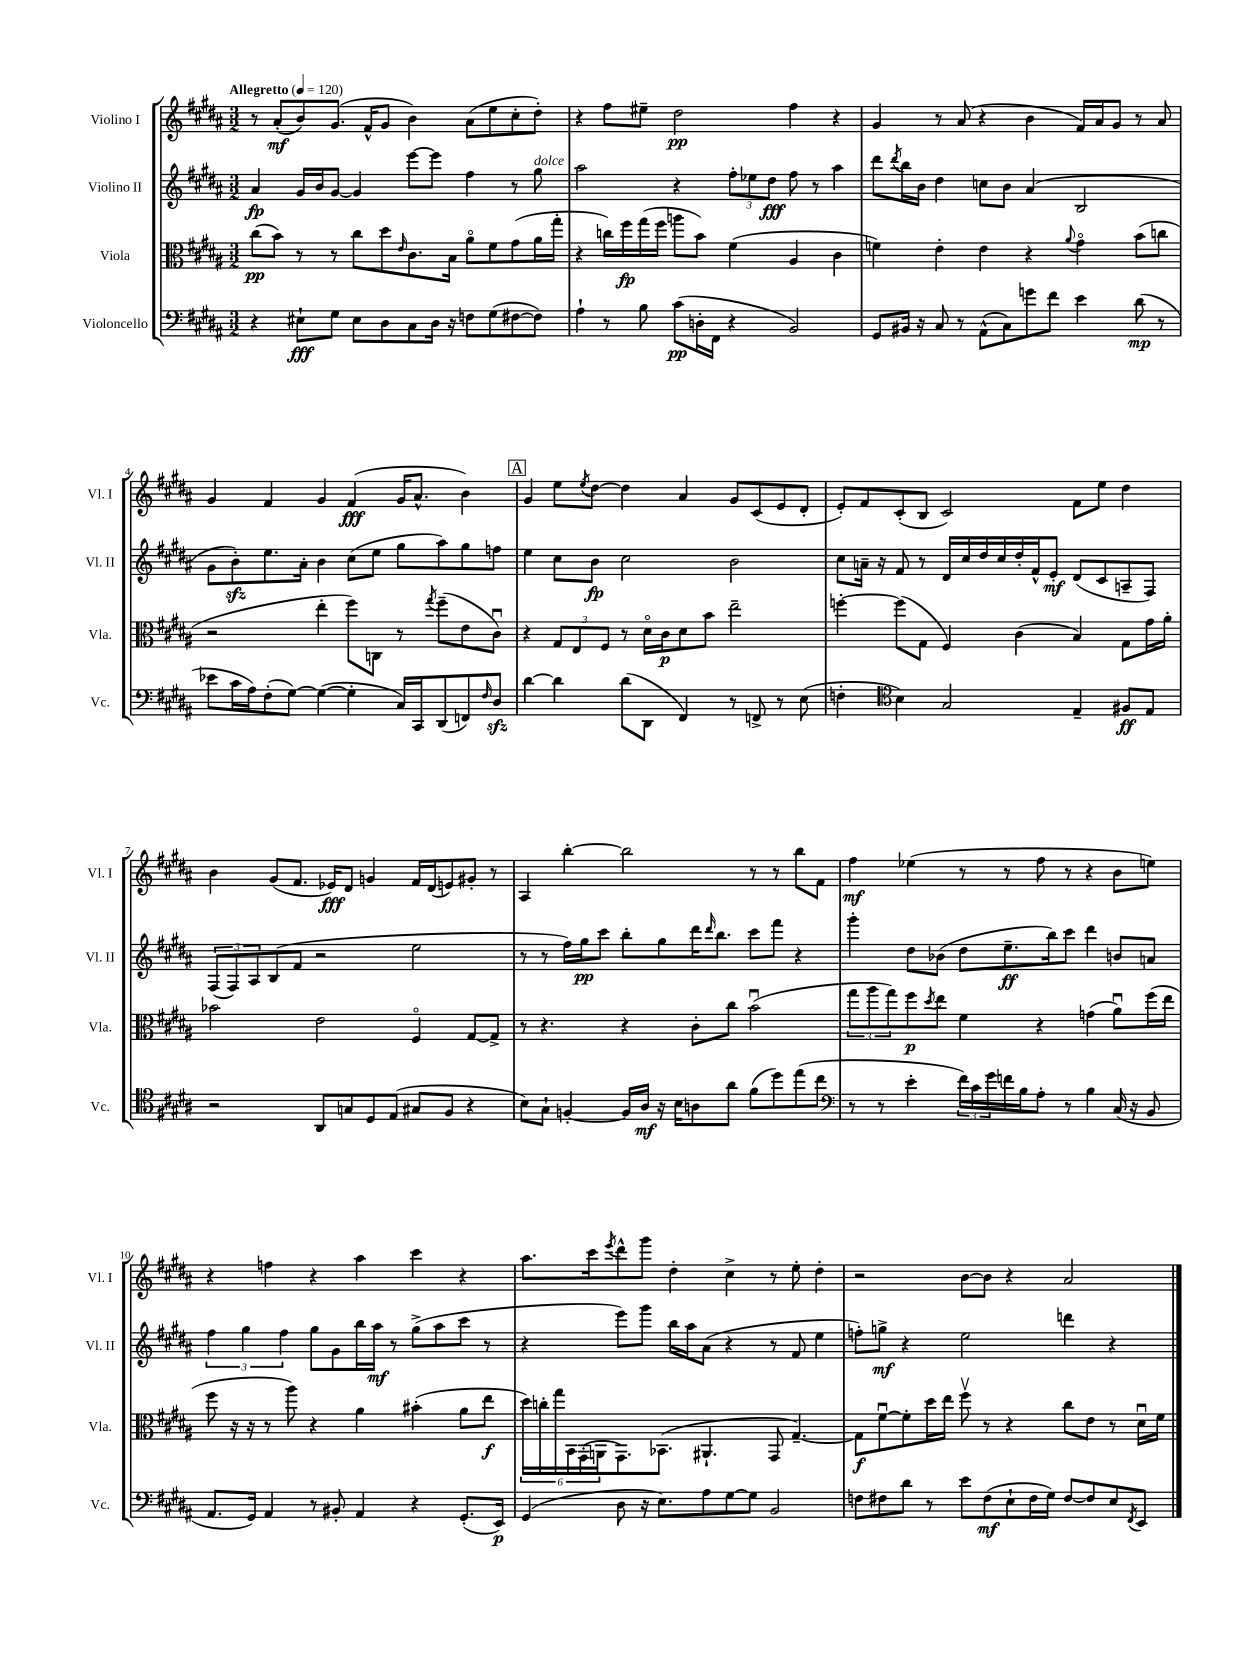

**kern	**kern	**kern	**kern
*staff4	*staff3	*staff2	*staff1
*clefF4	*clefC3	*clefG2	*clefG2
*k[f#c#g#d#a#]	*k[f#c#g#d#a#]	*k[f#c#g#d#a#]	*k[f#c#g#d#a#]
*M3/2	*M3/2	*M3/2	*M3/2
*MM120	*MM120	*MM120	*MM120
4r	(8cc#	4a#	8r
.	8b)	.	(8a#'
8E#`	8r	16g#	8b)
.	.	16b	.
8G#	8r	[8g#	(8.g#
8E#	8cc#	4g#]	.
.	.	.	16f#^^
8D#	8dd#	.	8g#
.	16qqe	.	.
8C#	8.c#	[8eee	4b)
16D#	.	8eee]	.
16r	16B	.	.
8F	8a#o	4ff#	(8a#
(8G#	8f#	.	8ee
[8F#	(8g#	8r	8cc#'
8F#])	16a#	8gg#	8dd#')
.	16gg#'	.	.
=	=	=	=
4A#`	4r	2aa#	4r
8r	16cc)	.	8ff#
.	16ff#	.	.
8B	(16gg#	.	8ee#~
.	16ff#	.	.
(8c#	8aa	4r	2dd#
16D'	8b)	.	.
16FF#	.	.	.
4r	(4f#	12ff#'	.
.	.	12ee-	.
.	.	12dd#	.
2BB)	4A#	8ff#	4ff#
.	.	8r	.
.	4c#	4aa#	4r
=	=	=	=
8GG#	4f)	8ddd#	4g#
.	.	8qddd#	.
16BB#	.	16bb	.
16r	.	16b	.
8C#	4e'	4dd#	8r
8r	.	.	(8a#
(8AA#^^	4e	8cc	4r
8C#)	.	8b	.
8g	4r	(4a#	4b
8f#	.	.	.
.	8qqa#	.	.
4e	4g#o	2B	16f#)
.	.	.	16a#
.	.	.	8g#
(8d#	(8b	.	8r
8r	8cc	.	8a#
=	=	=	=
8e-	2r	8g#	4g#
16c#	.	8b')	.
16A#)	.	.	.
(8F#'	.	8.ee	4f#
[8G#)	.	.	.
.	.	16a#'	.
(4G#_	4ee'	4b	4g#
4G#']	8ff#)	(8cc#	(4f#
.	8C	8ee	.
16C#)	8r	8gg#	16g#
16CC#	.	.	8.a#^^
.	8qgg#	.	.
(8DD#	(8ff#~	8aa#)	.
8FF)	8e	8gg#	4b)
16qqF#	.	.	.
8D#	8c#u)	8ff	.
=	=	=	=
[4d#	4r	4ee	4g#
4d#]	12G#	8cc#	8ee
.	12E	.	.
.	.	.	8qee
.	.	8b	[8dd#
.	12F#	.	.
(8d#	8r	2cc#	4dd#]
8DD#	16d#o	.	.
.	16c#	.	.
4FF#)	8d#	.	4a#
.	8b	.	.
8r	2ee~	2b	8g#
8FF^	.	.	(8c#
8r	.	.	8e
(8E	.	.	8d#'
=	=	=	=
4F'	[4ff'	8cc#	8e')
.	.	16a~	8f#
.	.	16r	.
*clefC4	*	*	*
4B)	(8ff]	8f#	(8c#'
.	8G#	8r	8B
2G#	4F#)	16d#	2c#)
.	.	16cc#	.
.	.	16dd#	.
.	.	16cc#	.
.	(4c#	16dd#'	.
.	.	16f#^^	.
.	.	8e'	.
4E~	4B)	(8d#	8f#
.	.	8c#	8ee
8F#	8G#	8A~	4dd#
8E	16g#	8F#)	.
.	16a#'	.	.
=	=	=	=
2r	2b-	(12F#	4b
.	.	12F#)	.
.	.	12A#	.
.	.	(8B	(8g#
.	.	8f#	8.f#
8AA#	2e	2r	.
.	.	.	16e-)
8G	.	.	8d#
8D#	.	.	4g
(8E	.	.	.
8G#	4F#o	2ee	16f#
.	.	.	(16d#
8F#	.	.	8e)
4r	[8G#	.	8g#'
.	8G#^]	.	8r
=	=	=	=
8B)	8r	8r	4A#
8G#`	4.r	8r	.
[4F'	.	16ff#)	[4bb'
.	.	16gg#	.
.	.	8ccc#	.
16F]	4r	8bb'	2bb]
16A#	.	.	.
16r	.	8gg#	.
16B	.	.	.
8A	8c#'	16ddd#	.
.	.	16qqddd#	.
.	.	8.bb	.
8a#	8cc#	.	.
(8f#	(2bu	8ccc#	8r
8dd#)	.	8fff#	8r
(8ee	.	4r	8bb
8cc#	.	.	8f#
=	=	=	=
*clefF4	*	*	*
8r	12gg#	4ggg#'	4ff#
.	12aa#	.	.
8r	.	.	.
.	12gg#)	.	.
4e'	8ff#	8dd#	(4ee-
.	8qdd#	.	.
.	8ee	(8b-	.
24f#)	4f#	8dd#	8r
24c#	.	.	.
24g#	.	.	.
16f	.	8.ee~	8r
16B	.	.	.
8A#'	4r	.	8ff#
.	.	16bb)	.
8r	.	8ccc#	8r
4B	(4g	4ddd#	4r
(16C#	8a#u)	8b	8b
16r	.	.	.
8BB	(16ff#	8a	8ee)
.	16ee	.	.
=	=	=	=
8.AA#	8ff#	6ff#	4r
.	16r	.	.
.	.	6gg#	.
16GG#)	16r	.	.
4AA#	8r	.	4ff
.	.	6ff#	.
.	8aa#)	.	.
8r	4r	8gg#	4r
8BB#'	.	8g#	.
4AA#	4a#	16bb	4aa#
.	.	16aa#	.
.	.	8r	.
4r	(4b#'	(8gg#^	4ccc#
.	.	8aa#	.
(8.GG#'	8a#	8ccc#	4r
.	8ee	8r	.
16EE)	.	.	.
=	=	=	=
(4GG#	24dd#)	4r	8.aa#
.	24cc'	.	.
.	24gg#	.	.
.	24BB	.	.
.	(24GG#'	.	.
.	.	.	16ccc#
.	24AA	.	.
.	.	.	8qeee
8D#	8.GG#)	8eee)	8ddd#^^
16r	.	8ggg#	8ggg#
8.E)	(8.BB-	.	.
.	.	16bb	4dd#'
.	.	16aa#	.
8A#	4.AA#`	(8a#	.
[8G#	.	4r	4cc#^
8G#]	.	.	.
2BB	8GG#	8r	8r
.	[4.G#~)	8f#	8ee'
.	.	4ee	4dd#'
=	=	=	=
8F	8G#]	8ff')	2r
8F#	[8f#u	8gg^	.
8d#	8f#']	4r	.
8r	16dd#	.	.
.	16ee	.	.
8e	8ff#v	2ee	[8b
(8F#	8r	.	8b]
8E`	4r	.	4r
16F#	.	.	.
16G#)	.	.	.
[8F#	8cc#	4ddd	2a#
8F#]	8e	.	.
8E	8r	4r	.
8qFF#	.	.	.
8EE	16d#u	.	.
.	16f#	.	.
==	==	==	==
*-	*-	*-	*-
